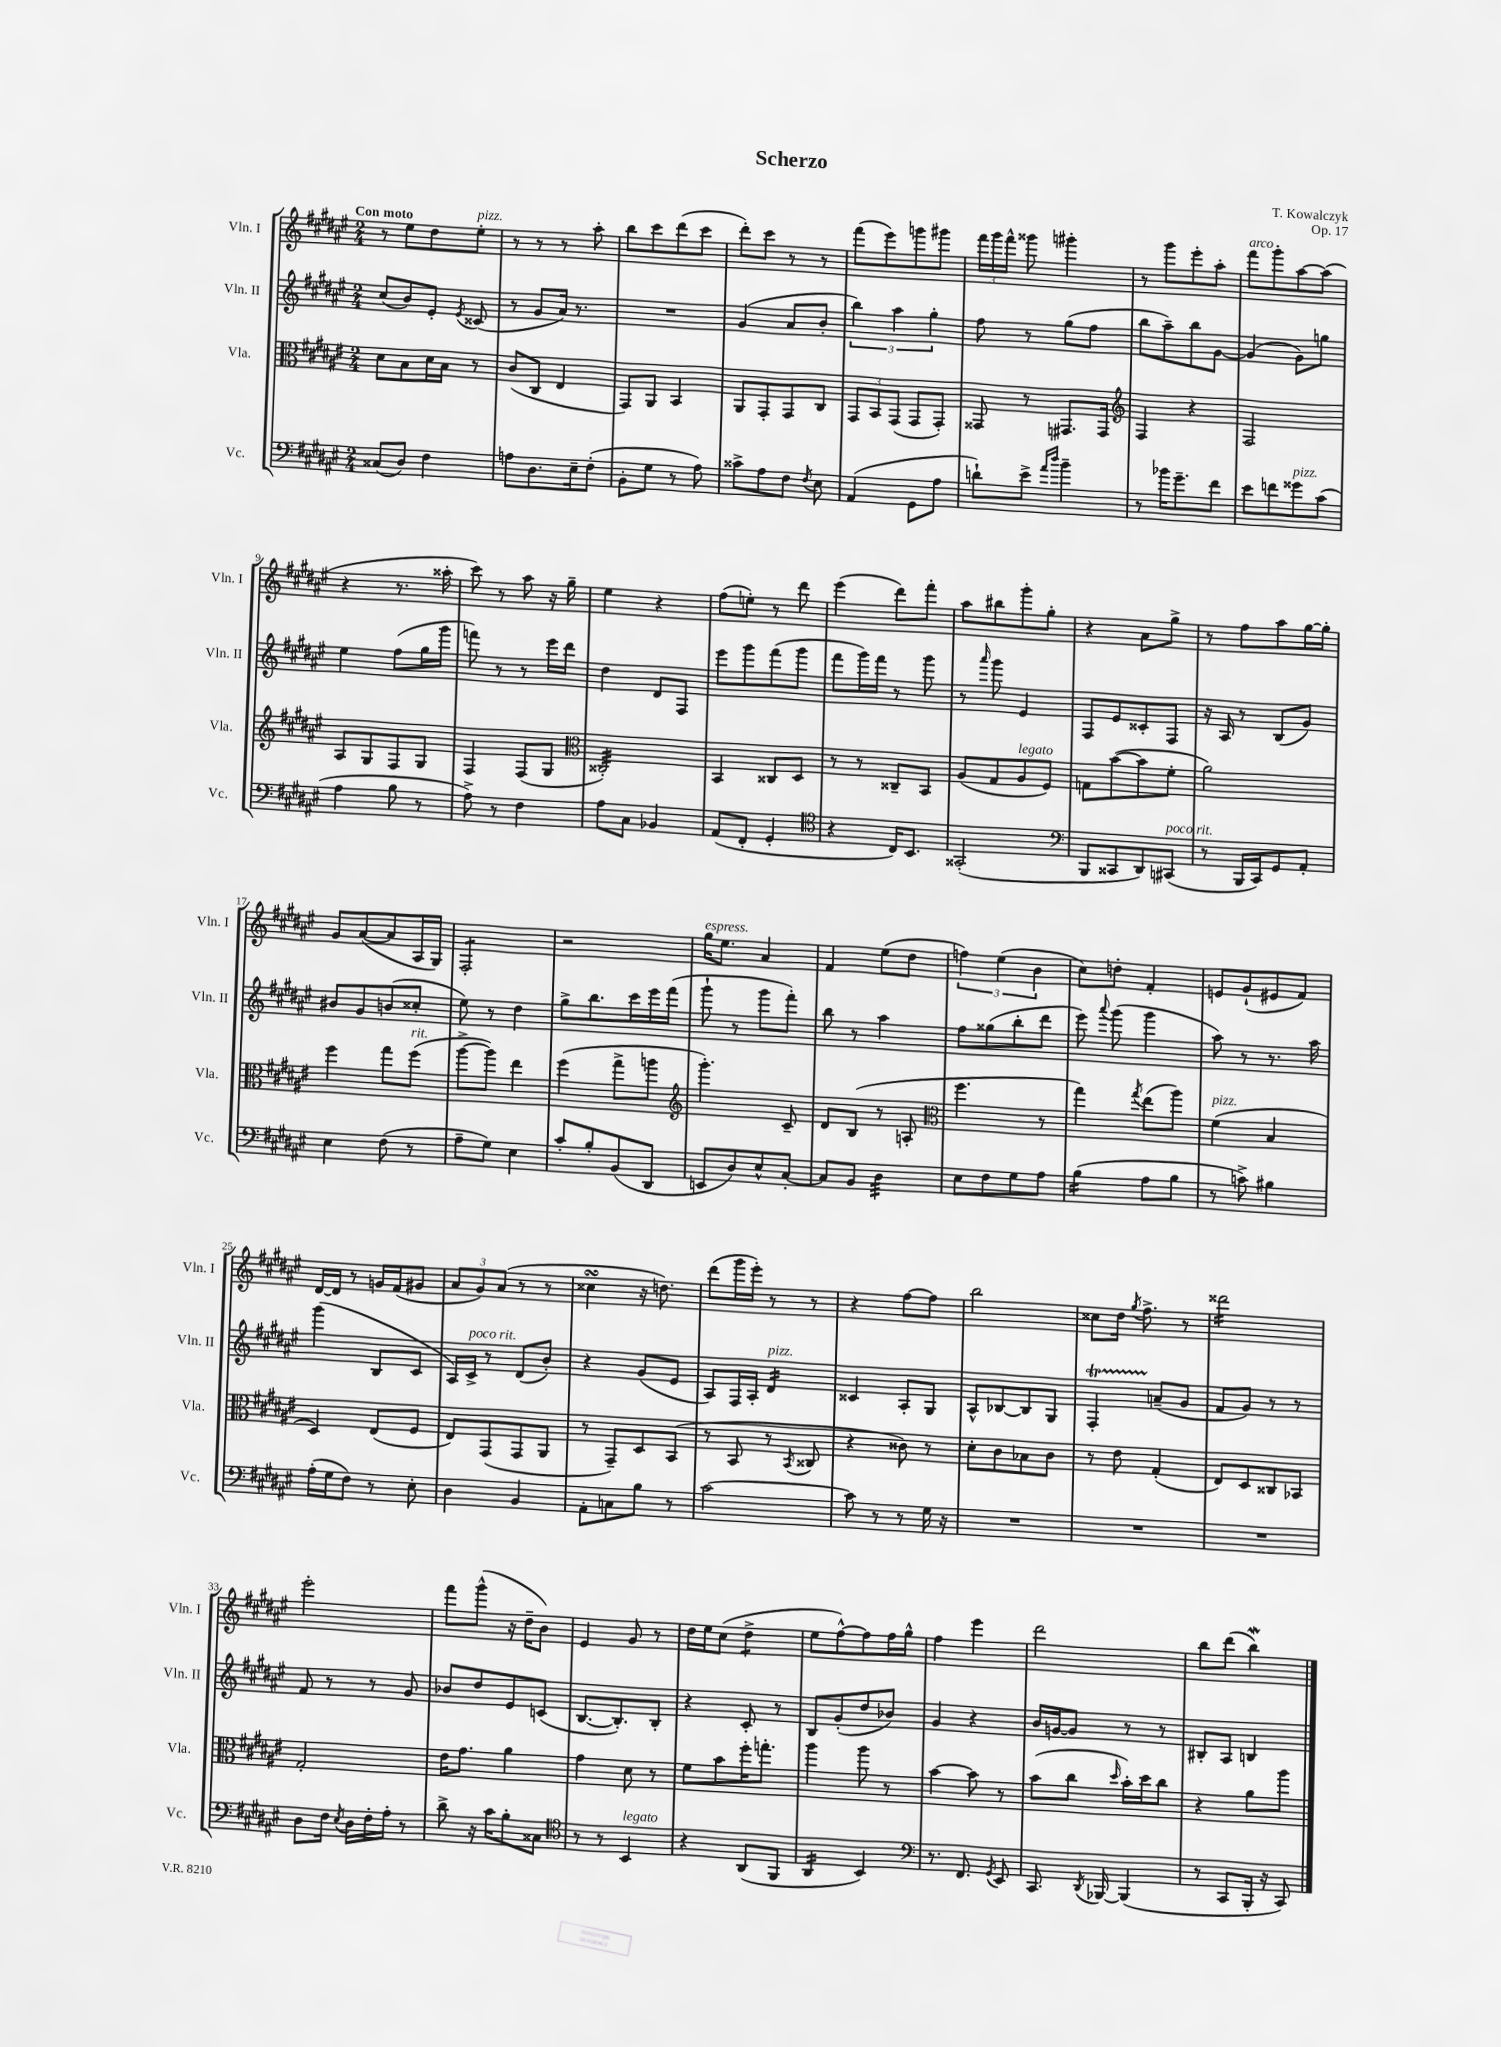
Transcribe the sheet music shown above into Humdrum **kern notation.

**kern	**kern	**kern	**kern
*staff4	*staff3	*staff2	*staff1
*clefF4	*clefC3	*clefG2	*clefG2
*k[f#c#g#d#a#e#]	*k[f#c#g#d#a#e#]	*k[f#c#g#d#a#e#]	*k[f#c#g#d#a#e#]
*M2/4	*M2/4	*M2/4	*M2/4
(8C##	8d#	(8cc#	8r
8D#)	8B	8b)	8ee#
4F#	16d#	8e#'	8dd#
.	16B	.	.
.	.	8qe#	.
.	8r	(8c##	8ee#'
=	=	=	=
8A	(8c#	8r	8r
8.D#	8C#	8g#	8r
.	4E#	16a#)	8r
16E#~	.	8.r	.
(8F#'	.	.	8aa#'
=	=	=	=
8BB'	8GG#)	2r	8bb
8G#	8AA#	.	8ccc#
8r	4BB	.	(8ddd#
8A#)	.	.	8ccc#
=	=	=	=
8c##^	8AA#	(4g#	8ddd#')
8A#	8GG#'	.	8ccc#
8F#	8GG#	8a#	8r
8qF#	.	.	.
8E#	8C#	8b'	8r
=	=	=	=
(4AA#	12GG#	6bb)	(8fff#
.	12BB	.	.
.	.	.	8eee#)
.	(12GG#	6aa#	.
8GG#	8GG#	.	8ggg
.	.	6gg#'	.
8A#	8GG#')	.	8ggg#
=	=	=	=
8d`)	8GG##	8ff#	24fff#
.	.	.	24ggg#
.	.	.	24fff#^^
8e#^	8r	8r	8ggg##
16qqa#	.	.	.
16qqdd#	.	.	.
4b~	8.GG#	(8gg#	4ggg#'
.	.	8ff#	.
.	16GG#	.	.
=	=	=	=
*	*clefG2	*	*
8r	4F#	8bb	8r
16b-	.	8aa#~)	8ggg#
8.g#~	.	.	.
.	4r	8bb	8eee#'
8f#	.	[8g#	8aa#'
=	=	=	=
8e#	2F#	(4g#]	8fff#
8f	.	.	8ggg#'
8g##	.	8g#)	[8aa#
(8c#	.	8gg	(8aa#]
=	=	=	=
4A#	8A#	4ee#	4r
.	8G#	.	.
8B	8F#	(8ff#	8.r
8r	8G#	16gg#	.
.	.	16ggg#	16aa##'
=	=	=	=
8A#^)	4F#	8fff)	8ccc#)
8r	.	8r	8r
4F#	(8F#	8r	8aa#
.	8G#	16eee#	16r
.	.	16ddd#	16gg#~
=	=	=	=
*	*clefC3	*	*
8A#	2C##')	4dd#	4ee#
8C#	.	.	.
4BB-	.	8d#	4r
.	.	8F#	.
=	=	=	=
(8AA#	4BB	8eee#	(8ff#
8FF#'	.	8ggg#	8ee')
4GG#'	8C##	(8fff#	8r
.	8D#	8ggg#	8ddd#
=	=	=	=
*clefC4	*	*	*
4r	8r	8fff#	(4eee#
.	8r	16ggg#)	.
.	.	16fff#	.
16C#)	8C##~	8r	8ddd#)
8.BB	.	.	.
.	8BB	8ggg#	8fff#'
=	=	=	=
(2GG##'	(8A#	8r	8aa#
.	.	16qqaaa#	.
.	8G#	8ggg#	8bb#
.	8A#	4e#	8ggg#'
.	8F#)	.	8gg#'
=	=	=	=
*clefF4	*	*	*
8BBB	8G	8F#	4r
8CC##	([8b	8e#	.
8DD#)	8b]	8c##'	8a#
(8CC#	8f#'	8F#	8gg#^
=	=	=	=
8r	2a#)	16r	8r
.	.	16A#	.
16BBB	.	8r	8ff#
16CC#)	.	.	.
8GG#	.	(8B	8aa#
8AA#'	.	8g#)	[16gg#
.	.	.	16gg#']
=	=	=	=
4E#	4ff#	8b#	8g#
.	.	8g#	([8a#
(8F#	8gg#	(8b	8a#]
8r	(8ff#	8cc##'	16A#
.	.	.	16G#)
=	=	=	=
8A#~	[8aa#^	8ee#)	2F#'
8G#)	8aa#])	8r	.
4E#	4ee#	4dd#	.
=	=	=	=
8c#'	(4ff#	8gg#^	2r
8B'	.	8.bb	.
(8BB	8gg#^	.	.
.	.	16ccc#	.
8DD#	8aa	16eee#	.
.	.	(16fff#	.
=	=	=	=
*	*clefG2	*	*
8EE	4.ggg#')	8ggg#`	16gg#
.	.	.	8.ee#
8D#)	.	8r	.
8E#^^	.	8ggg#	4a#
[8C#'	8c#~	8fff#')	.
=	=	=	=
8C#]	8d#	8bb	4f#
8BB	(8B	8r	.
4D#	8r	4aa#	(8ee#
.	8A'	.	8dd#
=	=	=	=
*	*clefC3	*	*
8E#	4.ff#	8ff#	6ff)
8F#	.	(8gg##	.
.	.	.	(6ee#
8G#	.	8bb'	.
.	.	.	6b
8A#	8r	8ddd#	.
=	=	=	=
(4B	4gg#)	8eee#)	8cc#)
.	.	8qqaaa#	.
.	.	(8ggg#	8dd'
.	8qgg#	.	.
8A#	(8ee#	4ggg#	4f#'
8B	8aa#)	.	.
=	=	=	=
8r	(4f#	8aa#)	8e
8c^)	.	8r	(8g#`
4B#	4B	8.r	8e#
.	.	.	8f#)
.	.	16aa#	.
=	=	=	=
(16A#'	4D#)	(4ggg#	[16d#
16G#	.	.	16d#]
8F#)	.	.	8r
8r	(8E#	8B	16g
.	.	.	(16f#
8E#'	8F#	8c#	8g#
=	=	=	=
4D#	8E#)	16A#)	12a#
.	.	16c#^	.
.	.	.	12g#)
.	(8GG#	8r	.
.	.	.	(12a#
4BB	8GG#	(8d#	8r
.	8AA#	8b')	8r
=	=	=	=
8AA#'	8r	4r	4cc##
8C	8GG#~)	.	.
8B	8D#	(8g#	16r
.	.	.	8.dd)
8r	(8BB	8e#	.
=	=	=	=
[2c#	8r	8A#)	(8ddd#
.	8BB	16F#	16ggg#
.	.	16A#'	16eee#')
.	8r	4d#	8r
.	8qBB	.	.
.	8C##	.	8r
=	=	=	=
8c#]	4r	4c##	4r
8r	.	.	.
8r	8c##)	8A#'	[8ff#
16G#	8r	8G#	8ff#]
16r	.	.	.
=	=	=	=
2r	8d#'	8A#^^	2bb
.	8c#	[8B-	.
.	8B-	8B-]	.
.	8c#	8G#	.
=	=	=	=
2r	8r	4F#'	8cc##
.	8e#	.	16dd#
.	.	.	8qgg#
.	.	.	8.ff#^
.	(4G#'	(8a~	.
.	.	8g#	8r
=	=	=	=
2r	8E#)	8f#	2ddd##
.	8D#	8g#)	.
.	8C##	8r	.
.	8BB-	8r	.
=	=	=	=
8D#	2G#'	8f#	2eee#'
16F#	.	8r	.
8qE#	.	.	.
16D#	.	.	.
16F#'	.	8r	.
16A#'	.	.	.
8r	.	8g#	.
=	=	=	=
8d#^	16e#	8b-	8fff#
.	8.g#	.	.
16r	.	8dd#	(8ggg#^^
16c#	.	.	.
8B'	4a#	8e#	16r
.	.	.	16dd#~
8C##	.	(8c	8b)
=	=	=	=
*clefC4	*	*	*
8r	4g#	[8.B	4e#
8r	.	.	.
.	.	8.B'])	.
4BB	8d#	.	8g#
.	8r	8B'	8r
=	=	=	=
4r	8f#	4r	16dd#
.	.	.	16ee#
.	8b	.	(8cc#
(8AA#	16ff#'	8c#'	4dd#^
.	8.gg'	.	.
8FF#	.	8r	.
=	=	=	=
4AA#	4aa#	8B	8ee#
.	.	(8g#'	[8ff#^^)
4BB)	8aa#	8dd#	8ff#]
.	8r	8b-)	16ff#
.	.	.	16gg#^^
=	=	=	=
*clefF4	*	*	*
8.r	[4b	4g#	4ff#
8.FF#	.	.	.
.	8b]	4r	4eee#
8qGG#	.	.	.
8EE#	8r	.	.
=	=	=	=
8.CC#	(8b	16b	2ddd#
.	.	[16g	.
.	8cc#	8g]	.
8qDD#	.	.	.
[16BBB-	.	.	.
.	16qqdd#	.	.
(4BBB-]	16b')	8r	.
.	16dd#	.	.
.	8cc#	8r	.
=	=	=	=
8r	4r	8B#'	8bb
8CC#	.	8A#	(8ddd#
16BBB'	8a#	4B	4bb)
16r	.	.	.
8CC#)	8aa#	.	.
==	==	==	==
*-	*-	*-	*-
